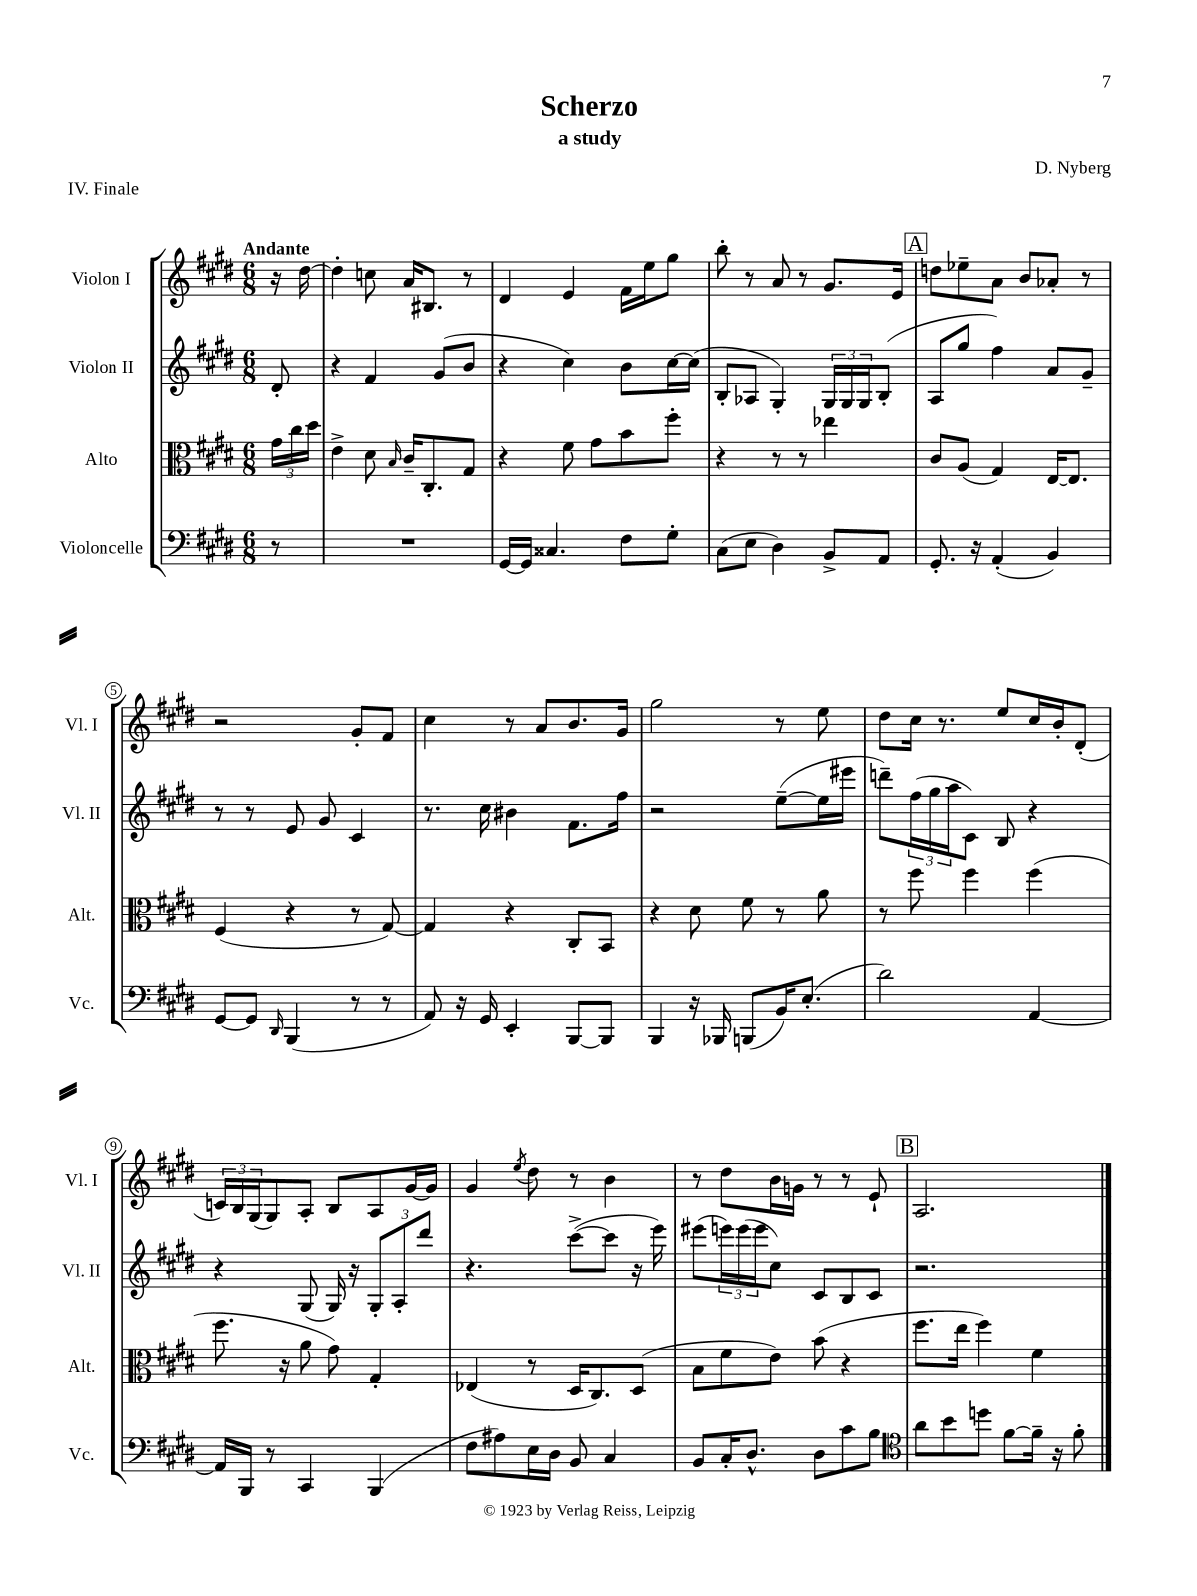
\header { title = "Scherzo" composer = "D. Nyberg" subtitle = "a study" piece = "IV. Finale" }
<<
\new StaffGroup <<
\new Staff = "s0" \with { instrumentName = "Violon I" shortInstrumentName = "Vl. I" } {
    \clef treble \key e \major \numericTimeSignature \time 6/8 \partial 8 \tempo "Andante"
    r16 dis''16~ |
    dis''4-. c''8 a'16 bis8. r8 |
    dis'4 e'4 fis'16 e''16 gis''8 |
    b''8-. r8 a'8 r8 gis'8. e'16 |
    \mark \markup { \box "A" } d''8 ees''8-- a'8 b'8 aes'8-. r8 |
    r2 gis'8-. fis'8 |
    cis''4 r8 a'8 b'8. gis'16 |
    gis''2 r8 e''8 |
    dis''8 cis''16 r8. e''8 cis''16 b'16-. dis'8-.( |
    \tuplet 3/2 { c'16) b16 gis16( } gis8) a8-. b8 a8 gis'16~ gis'16 |
    gis'4 \acciaccatura { e''8 } dis''8 r8 b'4 |
    r8 dis''8 b'16 g'16 r8 r8 e'8-! |
    \mark \markup { \box "B" } a2. \bar "|." |
}
\new Staff = "s1" \with { instrumentName = "Violon II" shortInstrumentName = "Vl. II" } {
    \clef treble \key e \major \numericTimeSignature \time 6/8 \partial 8
    dis'8-. |
    r4 fis'4 gis'8( b'8 |
    r4 cis''4) b'8 cis''16~ cis''16( |
    b8-. aes8 gis4-.) \tuplet 3/2 { gis16 gis16 gis16 } b8-.( |
    \mark \markup { \box "A" } a8 gis''8 fis''4) a'8 gis'8-- |
    r8 r8 e'8 gis'8 cis'4 |
    r8. cis''16 bis'4 fis'8. fis''16 |
    r2 e''8~--( e''16 eis'''16 |
    d'''8--) \tuplet 3/2 { fis''16( gis''16 a''16 } cis'8) b8 r4 |
    r4 gis8( gis16) r16 \tuplet 3/2 { gis8-. a8-. dis'''8 } |
    r4. cis'''8~->( cis'''8 r16 e'''16) |
    eis'''8( \tuplet 3/2 { e'''16) e'''16( e'''16 } cis''8) cis'8 b8 cis'8 |
    \mark \markup { \box "B" } r2. \bar "|." |
}
\new Staff = "s2" \with { instrumentName = "Alto" shortInstrumentName = "Alt." } {
    \clef alto \key e \major \numericTimeSignature \time 6/8 \partial 8
    \tuplet 3/2 { gis'16 cis''16 dis''16 } |
    e'4-> dis'8 \grace { b16 } cis'16-- cis8.-. gis8 |
    r4 fis'8 gis'8 b'8 fis''8-. |
    r4 r8 r8 ees''4 |
    \mark \markup { \box "A" } cis'8 a8( gis4) e16~ e8. |
    fis4( r4 r8 gis8~) |
    gis4 r4 cis8-. b,8 |
    r4 dis'8 fis'8 r8 a'8 |
    r8 fis''8 fis''4 fis''4( |
    fis''8. r16 a'8 gis'8) gis4-. |
    ees4( r8 dis16 cis8.) dis8( |
    b8 fis'8 e'8) b'8( r4 |
    \mark \markup { \box "B" } fis''8. e''16 fis''4) fis'4 \bar "|." |
}
\new Staff = "s3" \with { instrumentName = "Violoncelle" shortInstrumentName = "Vc." } {
    \clef bass \key e \major \numericTimeSignature \time 6/8 \partial 8
    r8 |
    R2. |
    gis,16~ gis,16 cisis4. fis8 gis8-. |
    cis8( e8 dis4) b,8-> a,8 |
    \mark \markup { \box "A" } gis,8.-. r16 a,4-.( b,4) |
    gis,8~ gis,8 \grace { dis,16 } b,,4( r8 r8 |
    a,8) r16 gis,16 e,4-. b,,8~ b,,8 |
    b,,4 r16 bes,,16 b,,8( b,16) e8.-.( |
    dis'2) a,4~ |
    a,16 b,,16 r8 cis,4 b,,4( |
    fis8 ais8) e16 dis16 b,8 cis4 |
    b,8 cis16-. dis8.-^ dis8 cis'8 b8 |
    \mark \markup { \box "B" } \clef tenor a'8 b'8 d''8 fis'8~ fis'16-- r16 fis'8-. \bar "|." |
}
>>
>>
\layout { \context { \Score \override BarNumber.stencil = #(make-stencil-circler 0.1 0.3 ly:text-interface::print) } }
